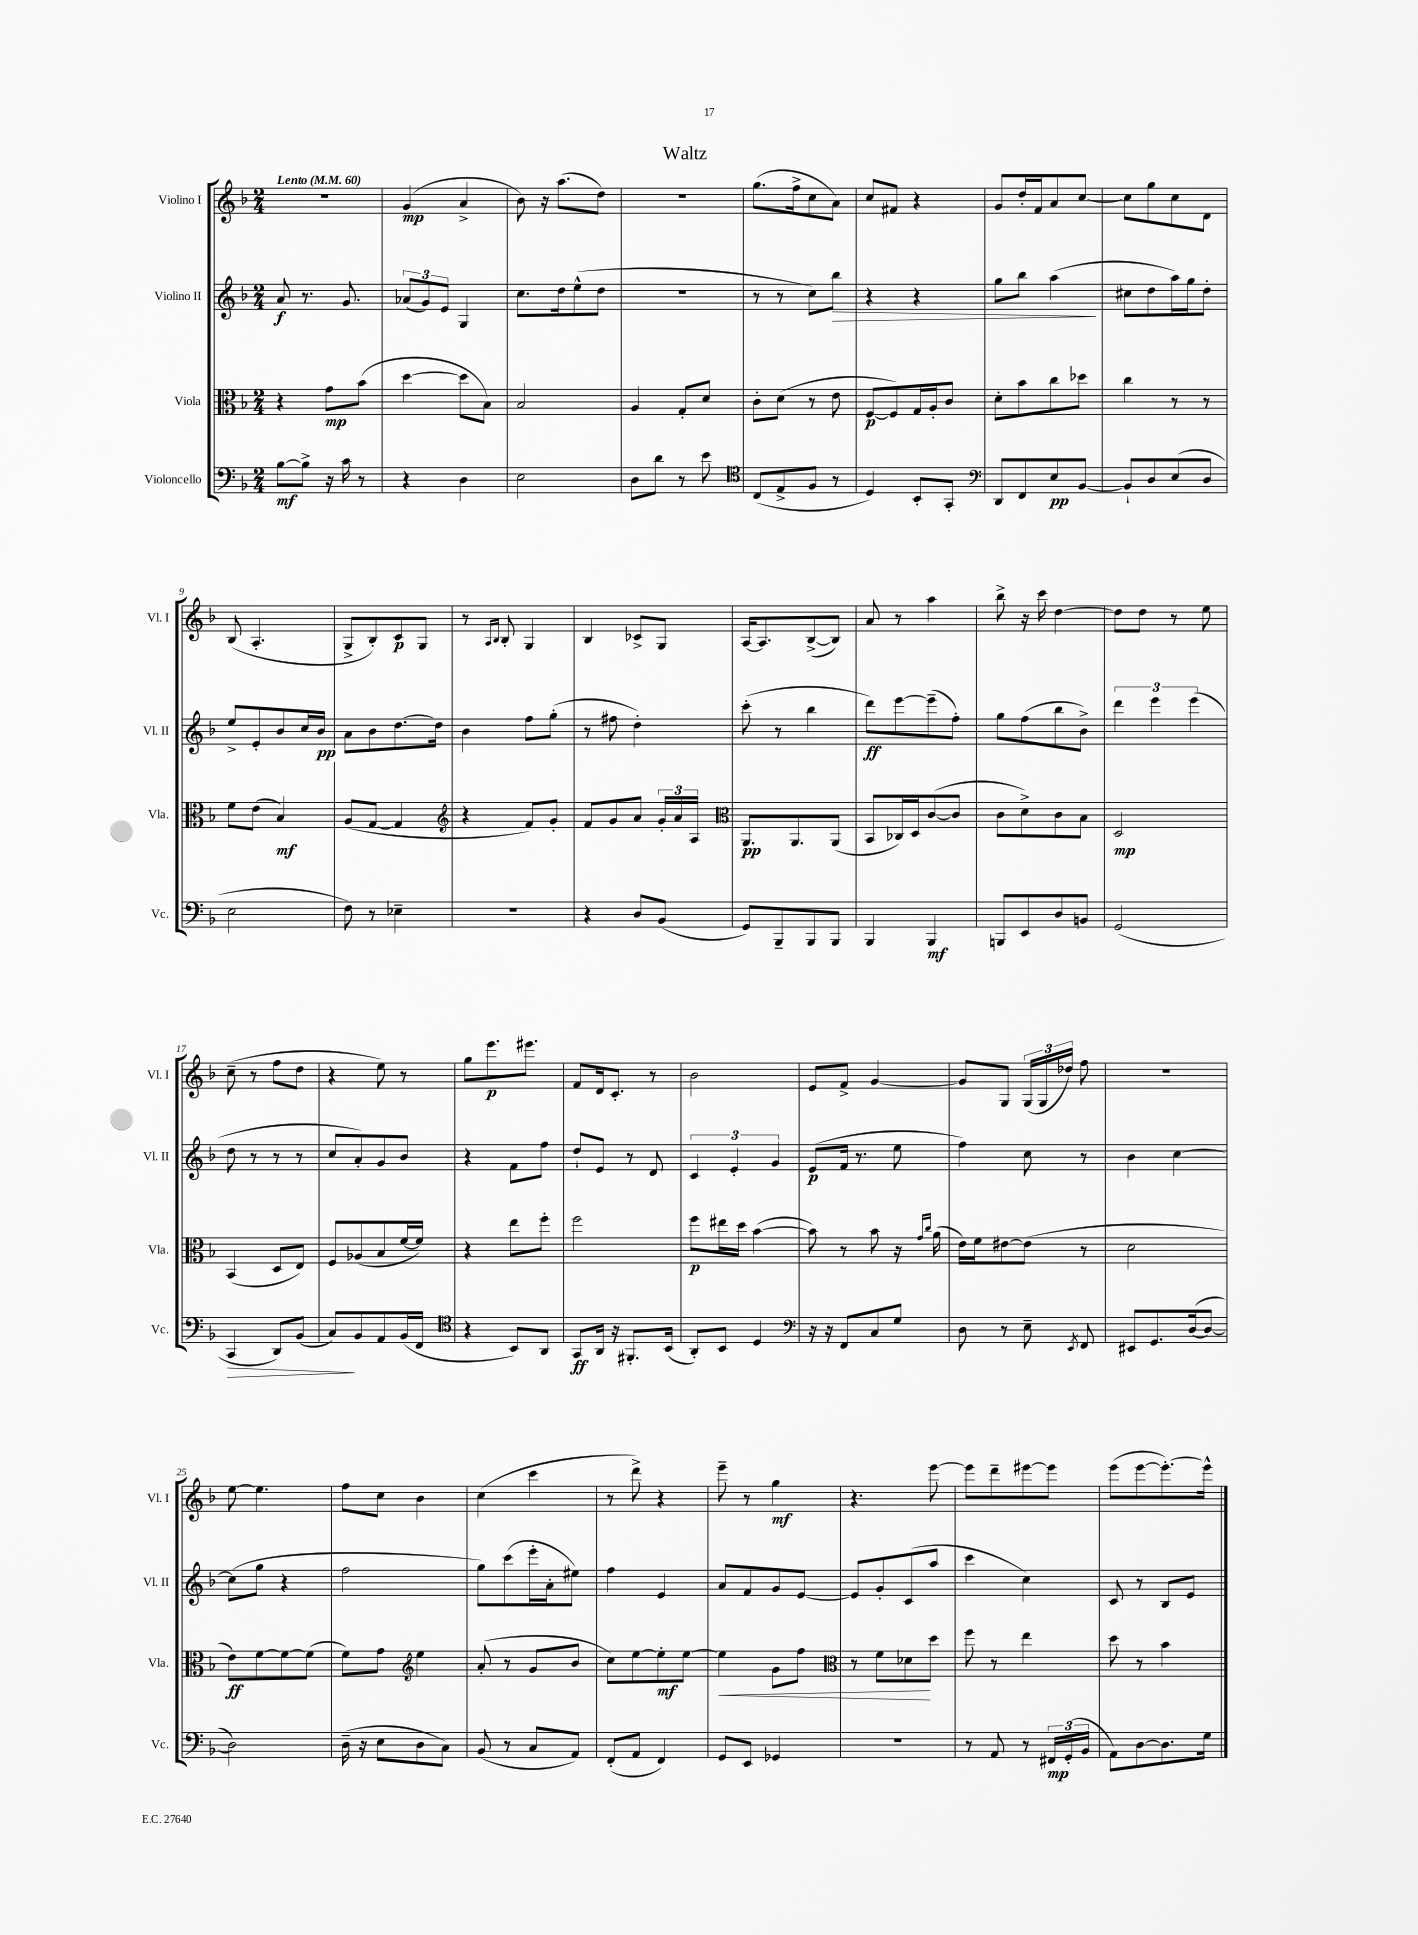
\header { title = "Waltz" }
<<
\new StaffGroup <<
\new Staff = "s0" \with { instrumentName = "Violino I" shortInstrumentName = "Vl. I" } {
    \clef treble \key f \major \numericTimeSignature \time 2/4 \tempo "Lento" 4 = 60
    \autoBeamOff r2 |
    g'4\mp( a'4-> |
    bes'8) r16 a''8.[( d''8]) |
    R2 |
    g''8.[( f''16-> c''8 a'8]) |
    c''8[ fis'8] r4 |
    g'8[ d''16-. f'16 a'8 c''8]~ |
    c''8[ g''8 c''8 d'8] |
    bes8( a4.-. |
    g8[-> bes8-.) c'8\p g8] |
    r8 \grace { a16[ bes16] } bes8-. g4 |
    bes4 ces'8[-> g8] |
    a16[~ a8. bes8~->( bes8]) |
    a'8 r8 a''4 |
    bes''8-> r16 c'''16 d''4~ |
    d''8[ d''8] r8 e''8 |
    c''8--( r8 f''8[ d''8] |
    r4 e''8) r8 |
    g''8[ e'''8.\p eis'''8.] |
    f'8[ d'16 c'8.]-. r8 |
    bes'2 |
    e'8[ f'8]-> g'4~ |
    g'8[ g8] \tuplet 3/2 { g16[( g16 des''16]) } f''8 |
    r2 |
    e''8~ e''4. |
    f''8[ c''8] bes'4 |
    c''4( c'''4 |
    r8 d'''8->) r4 |
    e'''8-- r8 g''4\mf |
    r4. e'''8~ |
    e'''8[ d'''8-- eis'''8~ eis'''8] |
    e'''8[( e'''8~ e'''8.~-.) e'''16]-^ \bar "|." |
}
\new Staff = "s1" \with { instrumentName = "Violino II" shortInstrumentName = "Vl. II" } {
    \clef treble \key f \major \numericTimeSignature \time 2/4
    \autoBeamOff a'8\f r8. g'8. |
    \tuplet 3/2 { aes'8[( g'8) e'8] } g4 |
    c''8.[ d''16 e''8-^( d''8] |
    r2 |
    r8 r8 c''8[) bes''8]\> |
    r4 r4 |
    g''8[ bes''8] a''4\!( |
    cis''8[ d''8 a''16) g''16 d''8]-. |
    e''8[-> e'8-. bes'8 c''16 bes'16]\pp |
    a'8[ bes'8 d''8.~ d''16] |
    bes'4 f''8[ g''8]-.( |
    r8 fis''8 d''4-.) |
    c'''8-.( r8 bes''4 |
    d'''8[\ff) e'''8~ e'''8--( f''8]-.) |
    g''8[ f''8( bes''8 bes'8]->) |
    \tuplet 3/2 { d'''4 e'''4 e'''4( } |
    d''8 r8 r8 r8 |
    c''8[ a'8-.) g'8 bes'8] |
    r4 f'8[ f''8] |
    d''8[-! e'8] r8 d'8 |
    \tuplet 3/2 { c'4 e'4-. g'4 } |
    e'8[\p( f'16] r8. e''8 |
    f''4) c''8 r8 |
    bes'4 c''4~ |
    c''8[( g''8] r4 |
    f''2 |
    g''8[) c'''8( e'''16-. a'16-. eis''8]) |
    f''4 e'4 |
    a'8[ f'8 g'8 e'8]~ |
    e'8[ g'8-. c'8( a''8] |
    c'''4 c''4) |
    c'8 r8 bes8[ e'8] \bar "|." |
}
\new Staff = "s2" \with { instrumentName = "Viola" shortInstrumentName = "Vla." } {
    \clef alto \key f \major \numericTimeSignature \time 2/4
    \autoBeamOff r4 g'8[\mp bes'8]( |
    d''4~ d''8[ bes8]) |
    bes2 |
    a4 g8[-. d'8] |
    c'8[-. d'8]( r8 e'8 |
    f8[~\p f8) g16 a16-. c'8] |
    d'8[-. bes'8 c''8 des''8] |
    c''4 r8 r8 |
    f'8[ e'8]( bes4\mf) |
    a8[( g8]~ g4 |
    \clef treble r4 f'8[) g'8]-. |
    f'8[ g'8 a'8] \tuplet 3/2 { g'16[-. a'16 a16] } |
    \clef alto a,8.[\pp a,8. a,8]( |
    bes,8[ ces16) d16 c'8~( c'8] |
    c'8[ d'8->) c'8 bes8] |
    d2\mp |
    bes,4( d8[ e8]) |
    f8[ aes8( bes8 f'16~ f'16]) |
    r4 e''8[ f''8]-. |
    f''2 |
    f''8[\p eis''16 d''16] bes'4~( |
    bes'8) r8 bes'8 r16 \grace { g'16[ c''16] } a'16( |
    e'16[) f'16 eis'8~ eis'8]( r8 |
    d'2 |
    e'8[\ff) f'8~ f'8~ f'8]( |
    f'8[) g'8] \clef treble e''4 |
    a'8-.( r8 g'8[ bes'8] |
    c''8[) e''8~ e''8-.\mf e''8]~ |
    e''4\< g'8[ f''8] |
    \clef alto r8 f'8[ des'8\! d''8] |
    f''8 r8 e''4 |
    d''8 r8 bes'4 \bar "|." |
}
\new Staff = "s3" \with { instrumentName = "Violoncello" shortInstrumentName = "Vc." } {
    \clef bass \key f \major \numericTimeSignature \time 2/4
    \autoBeamOff bes8[~\mf bes8]-> r16 c'16 r8 |
    r4 d4 |
    e2 |
    d8[ d'8] r8 e'8 |
    \clef tenor c8[( e8-> f8] r8 |
    d4) bes,8[-. g,8]-. |
    \clef bass d,8[ f,8 e8\pp bes,8]~ |
    bes,8[-! d8 e8( d8] |
    e2 |
    f8) r8 ees4-- |
    R2 |
    r4 d8[ bes,8]( |
    g,8[) bes,,8-- bes,,8 bes,,8] |
    bes,,4 bes,,4\mf |
    b,,8[ e,8 d8 b,8] |
    g,2( |
    c,4\> d,8[) bes,8]( |
    c8[\!) bes,8 a,8 bes,16( f,16] |
    \clef tenor r4 bes,8[) a,8] |
    g,8[\ff a,16] r16 fis,8.[-. bes,16]( |
    a,8[-.) bes,8] d4 |
    \clef bass r16 r16 f,8[ c8 g8] |
    d8 r8 e8-- \acciaccatura { e,8 } f,8 |
    eis,8[ g,8. d16~( d8]~ |
    d2) |
    d16--( r16 e8[ d8 c8]) |
    bes,8( r8 c8[ a,8]) |
    f,8[-.( a,8] f,4) |
    g,8[ e,8] ges,4 |
    R2 |
    r8 a,8 r8 \tuplet 3/2 { fis,16[\mp g,16-.( bes,16] } |
    a,8[) d8~ d8. g16] \bar "|." |
}
>>
>>
